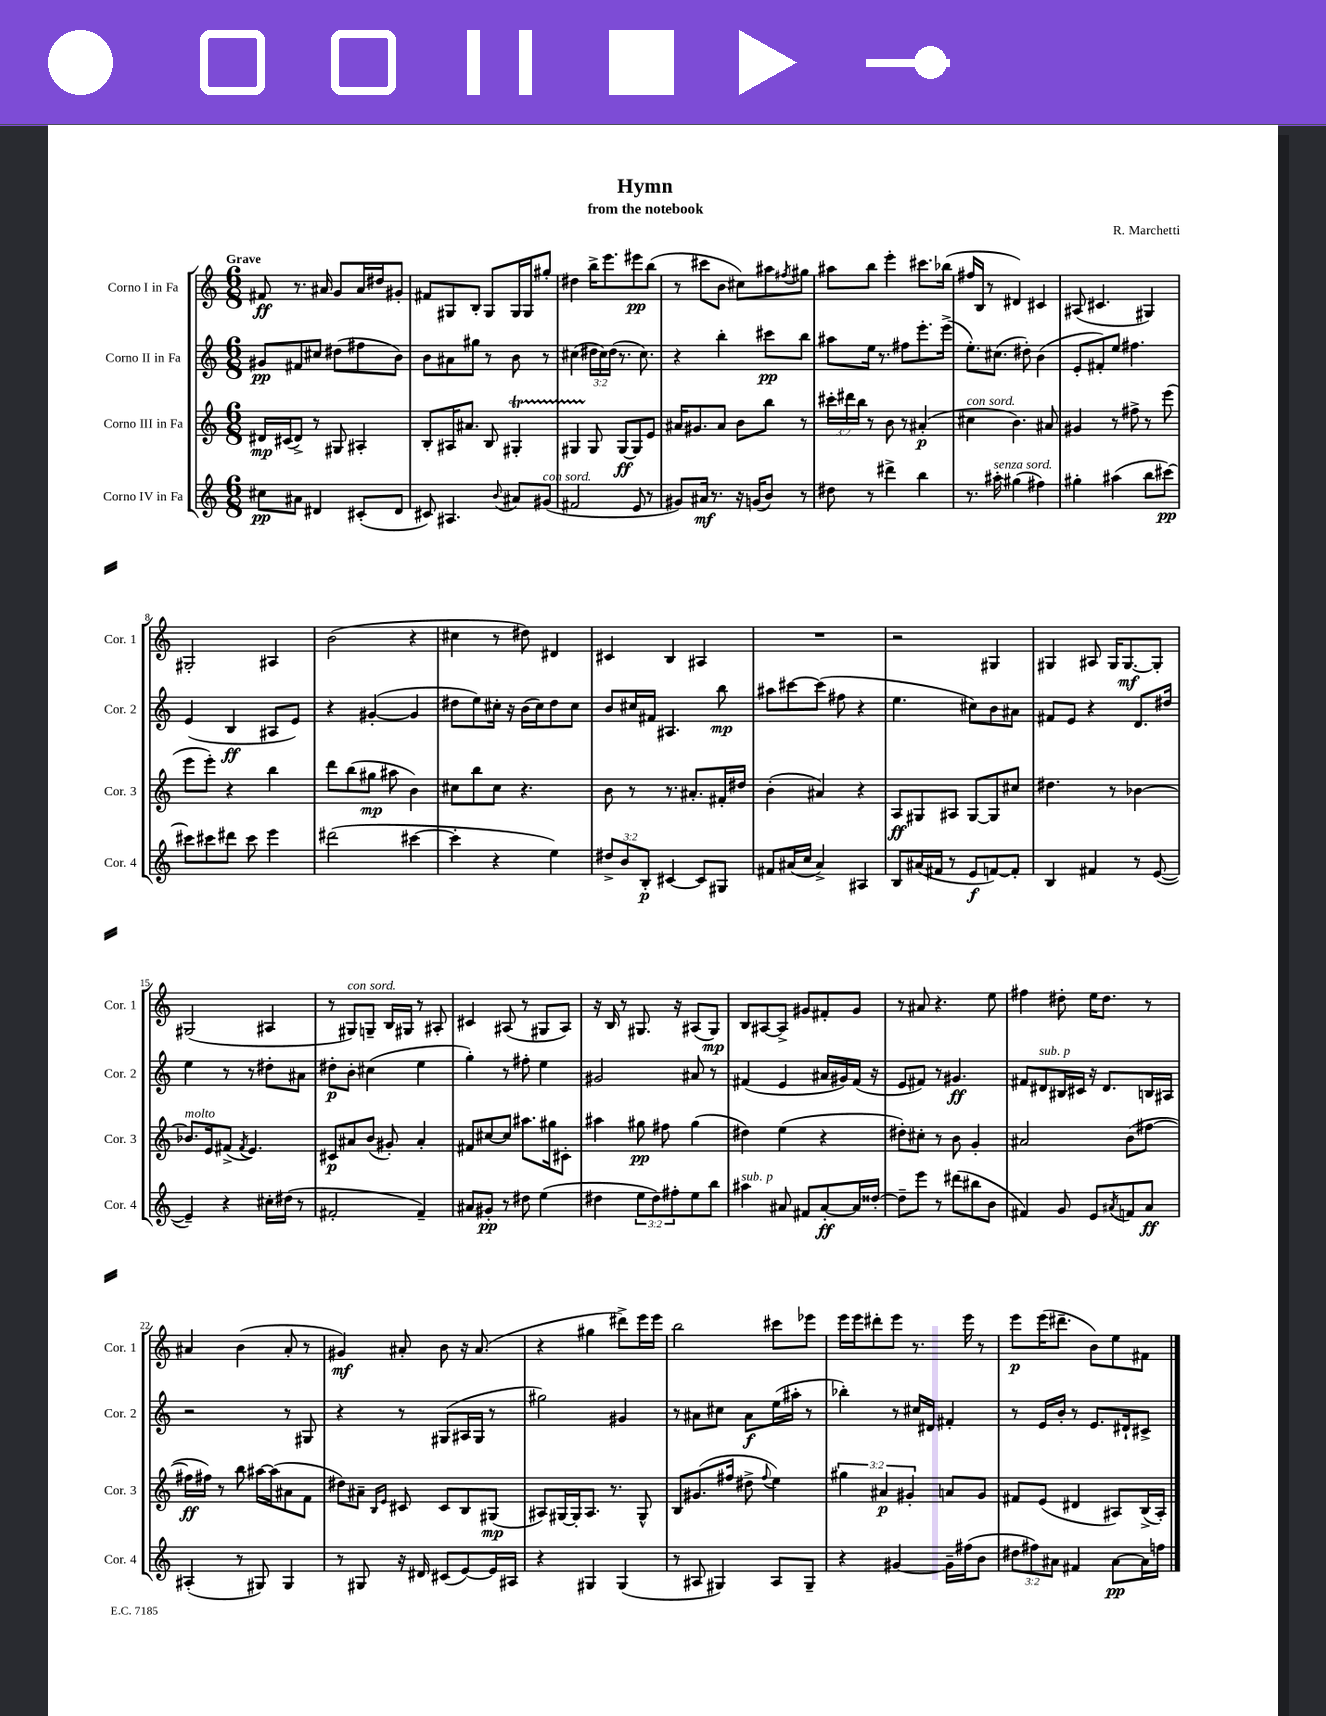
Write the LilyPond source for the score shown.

\header { title = "Hymn" composer = "R. Marchetti" subtitle = "from the notebook" }
<<
\new StaffGroup <<
\new Staff = "s0" \with { instrumentName = "Corno I in Fa" shortInstrumentName = "Cor. 1" } {
    \clef treble \key c \major \numericTimeSignature \time 6/8 \tempo "Grave"
    fis'8\ff r8. ais'16 g'8 ais'16 dis''16 gis'8-. |
    fis'8 gis8 b8-. gis8 gis16 gis16 gis''8-. |
    dis''4 b''16-> e'''8. eis'''8\pp b''8( |
    r8 cis'''8 b'8 cis''8) ais''8 \acciaccatura { fis''8 } gis''8 |
    ais''8 b''8 e'''4-. cis'''8. bes''16( |
    fis''16 b16 r8 dis'4) cis'4 |
    ais8( cis'4. gis4) |
    gis2-. ais4 |
    b'2( r4 |
    cis''4 r8 dis''8) dis'4 |
    cis'4 b4 ais4 |
    R2. |
    r2 gis4 |
    gis4 ais8 gis16 gis8.~\mf gis8-. |
    gis2( ais4 |
    r8 gis8^\markup { \italic "con sord." }) g8-- b16 gis16 r8 ais8-. |
    cis'4 ais8( r8 gis8 ais8) |
    r16 b16 r8 gis8. r16 ais8( gis8\mp) |
    b8 ais8~ ais8-> gis'8 fis'8-. gis'8 |
    r8 ais'8 r4. e''8 |
    fis''4 dis''8-. e''16 dis''8. r8 |
    ais'4 b'4( ais'8-. r8 |
    gis'4\mf) ais'8-. b'8 r16 ais'8.( |
    r4 gis''4 dis'''8->) e'''16 e'''16 |
    b''2 cis'''8 ees'''8 |
    e'''16 e'''16 dis'''8-. e'''8 r8. e'''16 r8 |
    e'''8\p e'''16( dis'''8.-- b'8) e''8 fis'8 \bar "|." |
}
\new Staff = "s1" \with { instrumentName = "Corno II in Fa" shortInstrumentName = "Cor. 2" } {
    \clef treble \key c \major \numericTimeSignature \time 6/8 \override Staff.TupletNumber.text = #tuplet-number::calc-fraction-text
    gis'8\pp fis'8 cis''8 dis''8( fis''8 b'8) |
    b'8 ais'8 gis''8 r8 b'8 r8 |
    cis''4( \tuplet 3/2 { dis''16 cis''16) dis''16( } r8. cis''8.) |
    r4 b''4-. cis'''8\pp b''8 |
    ais''8 e''16 r8. fis''8 e'''8.-. e'''16->( |
    e''8.-.) cis''8.( dis''8-.) b'4( |
    e'8-. fis'8-.) e''8 fis''4. |
    e'4( b4\ff ais8 e'8) |
    r4 gis'4~-.( gis'4 |
    dis''8 e''8) cis''16-. r16 b'16( cis''16) dis''8 cis''8 |
    b'8 cis''16 fis'16 ais4. b''8\mp |
    ais''8 cis'''8~ cis'''8( fis''8 r4 |
    e''4. cis''8) b'8 ais'8 |
    fis'8 e'8 r4 d'8. dis''16 |
    e''4 r8 r8 dis''8-. ais'8 |
    dis''8-.\p b'8-. cis''4( e''4 |
    g''4-.) r8 fis''8-. e''4 |
    gis'2 ais'8 r8 |
    fis'4( e'4 ais'16 gis'16) fis'16( r16 |
    e'8 fis'8) r8 gis'4.\ff |
    fis'8 dis'8^\markup { \italic "sub. p" } bis16 cis'16 r16 dis'8. b16 ais16 |
    r2 r8 gis8 |
    r4 r8 gis8( ais16 gis16 r8 |
    gis''2) gis'4 |
    r8 ais'8 cis''8 ais'8\f e''16( ais''16-. r8 |
    bes''4-.) r8 cis''16 dis'16 fis'4-. |
    r8 e'16 b'16-. r8 e'8. dis'16-! cis'8-> \bar "|." |
}
\new Staff = "s2" \with { instrumentName = "Corno III in Fa" shortInstrumentName = "Cor. 3" } {
    \clef treble \key c \major \numericTimeSignature \time 6/8 \override Staff.TupletNumber.text = #tuplet-number::calc-fraction-text
    dis'16\mp cis'16( dis'8->) r8 gis8 ais4-. |
    b8-. ais16 ais'8. b8 gis4-.\startTrillSpan |
    gis4 gis8\stopTrillSpan gis8~\ff gis8 e'8 |
    ais'16 gis'8. ais'8 b'8 b''8 r8 |
    \tuplet 3/2 { cis'''16-. dis'''16 b''16 } r8 b'8 r8 ais'4-.\p( |
    cis''4^\markup { \italic "con sord." } b'4.) ais'8 |
    gis'4 r8 fis''8-> r8 e'''8( |
    e'''8 e'''8-.) r4 b''4 |
    d'''8 b''8( gis''8\mp ais''8 b'4) |
    cis''8 b''8 cis''8 r4. |
    b'8 r8 r8. ais'8.-. fis'16-. dis''16 |
    b'4-.( ais'4) r4 |
    a8\ff gis8 ais8 gis8~ gis8 cis''8 |
    dis''4. r8 bes'4~ |
    bes'8.^\markup { \italic "molto" } e'16 fis'8->( \acciaccatura { fis'8 } e'4.) |
    cis'8\p ais'8 b'8( gis'8-.) ais'4-. |
    fis'8 cis''8~ cis''8 ais''8. gis''16 cis'8-. |
    ais''4 gis''8\pp fis''8 gis''4( |
    dis''4) e''4( r4 |
    dis''8-.) cis''8-. r8 b'8 g'4-. |
    ais'2 b'8( fis''8~ |
    fis''16\ff fis''16) r8 b''8 ais''16~ ais''16( ais'8 f'8 |
    dis''8) ais'8-- \grace { b16 e'16 } cis'8 cis'8 b8 gis8\mp( |
    ais8) gis16~ gis16-. ais8. r8. gis8-^ |
    b8 gis'8.( fis''16 dis''8-> \appoggiatura { fis''8 } e''4) |
    \tuplet 3/2 { gis''4 ais'4\p gis'4-. } a'8 gis'8 |
    fis'8 e'8( dis'4 ais8) b16->( ais16-.) \bar "|." |
}
\new Staff = "s3" \with { instrumentName = "Corno IV in Fa" shortInstrumentName = "Cor. 4" } {
    \clef treble \key c \major \numericTimeSignature \time 6/8 \override Staff.TupletNumber.text = #tuplet-number::calc-fraction-text
    cis''8\pp ais'8 dis'4 cis'8-.( dis'8 |
    cis'8) ais4. \appoggiatura { b'8 } ais'8 gis'8^\markup { \italic "con sord." }( |
    fis'2 e'8 r8 |
    gis'8) ais'16\mf r8. r16 g'16( b'8) r8 |
    dis''8 r8 dis'''4-> b''4 |
    r8. ais''16-.^\markup { \italic "senza sord." } gis''4( fis''4) |
    gis''4-. ais''4( b''8 cis'''8~\pp) |
    cis'''8 cis'''8 dis'''8 cis'''8 e'''4 |
    dis'''2( cis'''4~ |
    cis'''4-. r4 e''4) |
    \tuplet 3/2 { dis''8-> b'8 b8-.\p } cis'4~ cis'8 gis8 |
    fis'8 ais'16( c''16 ais'4->) ais4 |
    b8 ais'16( fis'16 r8 e'8\f f'8~) f'8-. |
    b4 fis'4 r8 e'8~( |
    e'4--) r4 cis''16-. dis''16( r8 |
    fis'2-. fis'4--) |
    ais'8 gis'8-.\pp r8 dis''8 e''4( |
    dis''4 \tuplet 3/2 { e''8 dis''8) fis''8-. } e''8 b''8 |
    ais''4^\markup { \italic "sub. p" } ais'8 fis'8 ais'8~-.\ff ais'16 disis''16~-. |
    disis''8-- e'''8 r8 dis'''8( bis''8 b'8 |
    fis'4) g'8 e'8 \acciaccatura { ais'8 } f'8 ais'8\ff |
    ais4-.( r8 gis8) gis4 |
    r8 gis8 r16 dis'16 cis'8( e'8~) e'16 ais16 |
    r4 gis4 gis4( |
    r8 ais8 gis4) ais8 gis8-- |
    r4 gis'4~ gis'16-- fis''16( b'8 |
    \tuplet 3/2 { dis''8 fis''8) ais'8 } fis'4 ais'8~\pp ais'16 f''16 \bar "|." |
}
>>
>>
